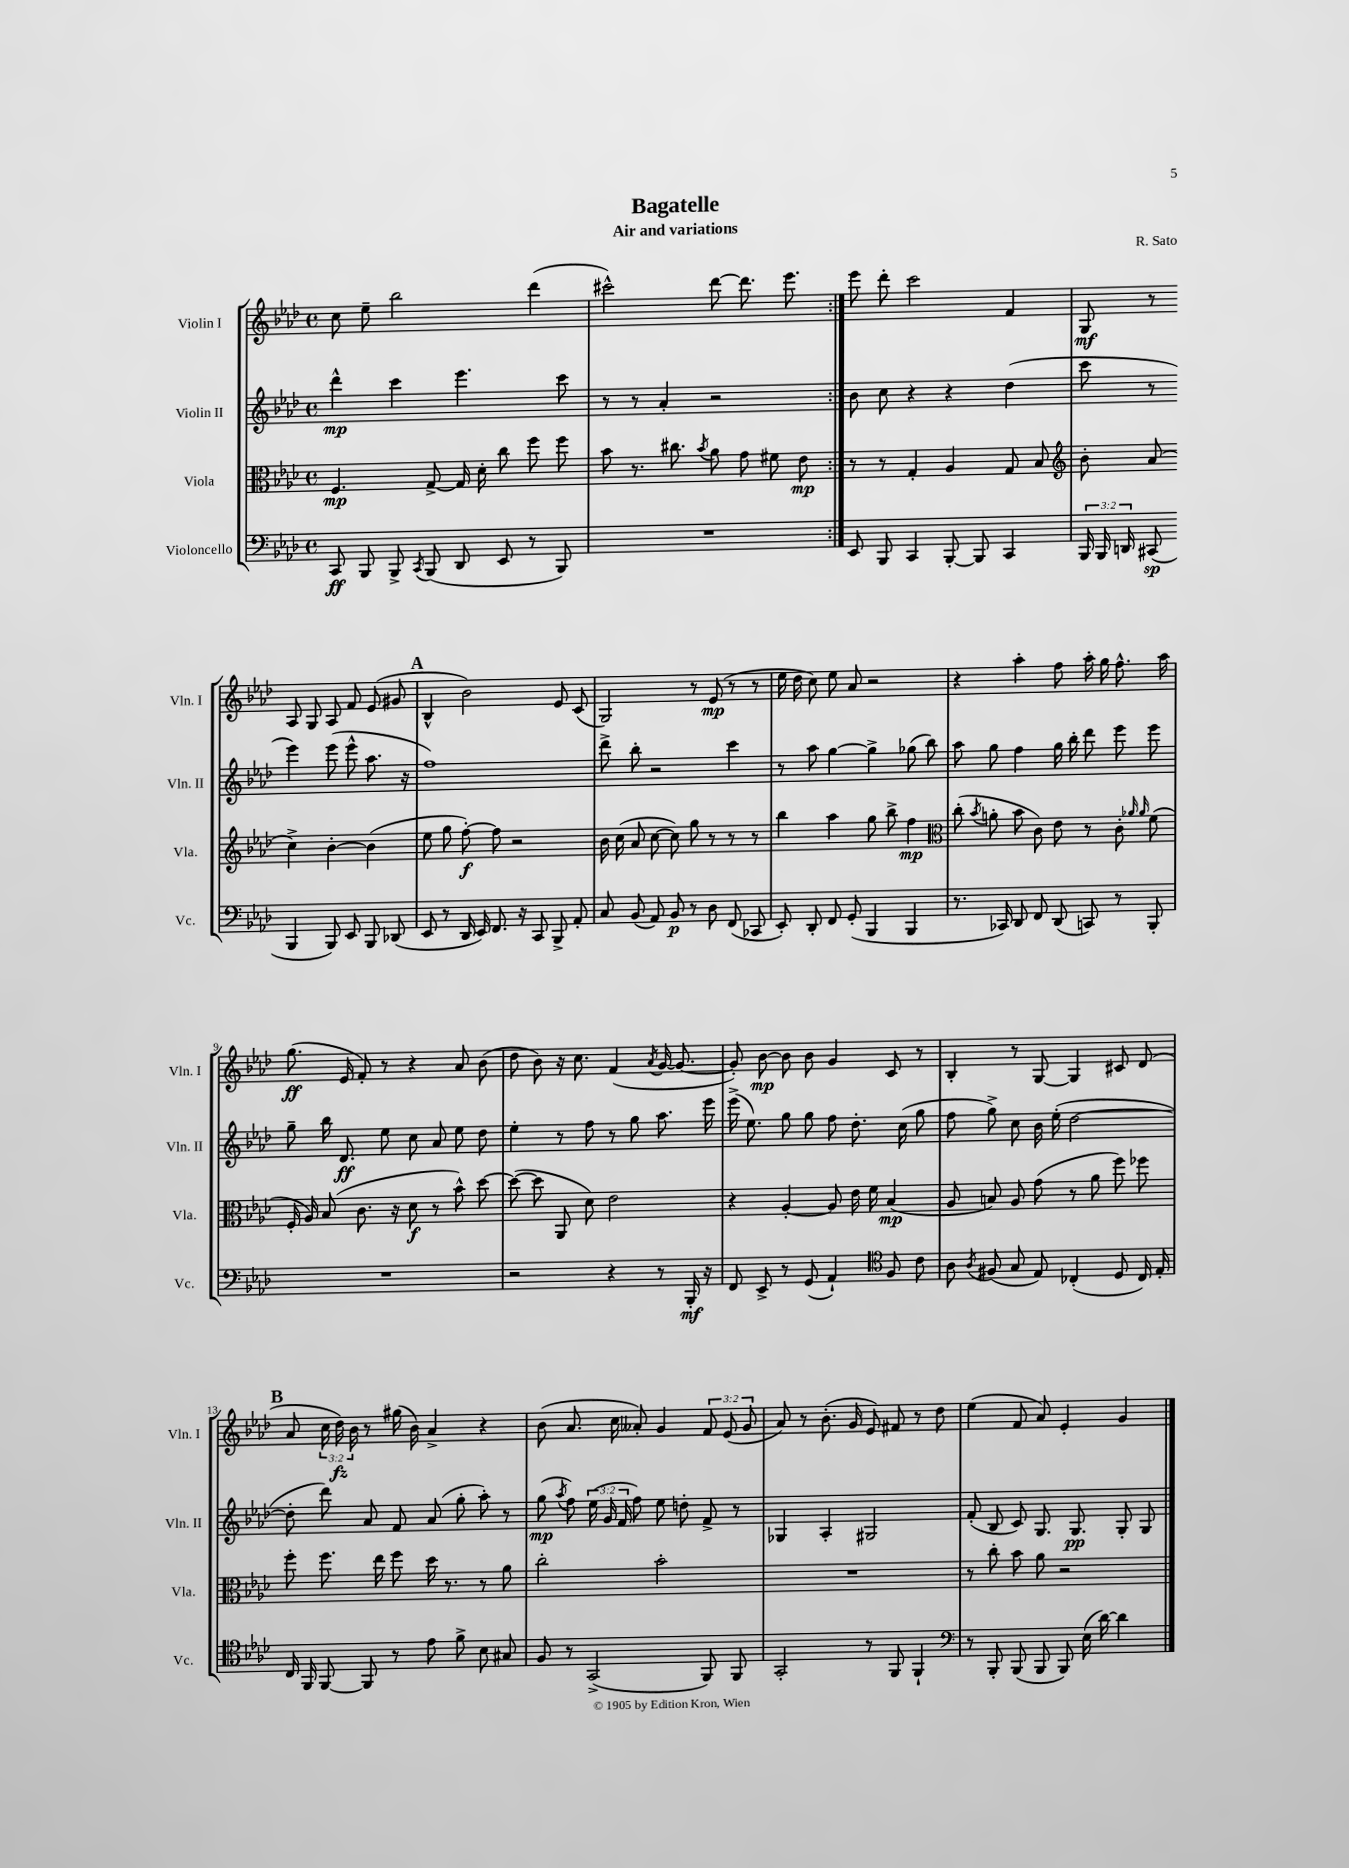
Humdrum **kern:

**kern	**dynam	**kern	**dynam	**kern	**dynam	**kern	**dynam
*part4	*part4	*part3	*part3	*part2	*part2	*part1	*part1
*staff4	*staff4	*staff3	*staff3	*staff2	*staff2	*staff1	*staff1
*I"Violoncello	*	*I"Viola	*	*I"Violin II	*	*I"Violin I	*
*I'Vc.	*	*I'Vla.	*	*I'Vln. II	*	*I'Vln. I	*
*clefF4	*	*clefC3	*	*clefG2	*	*clefG2	*
*k[b-e-a-d-]	*	*k[b-e-a-d-]	*	*k[b-e-a-d-]	*	*k[b-e-a-d-]	*
*M4/4	*	*M4/4	*	*M4/4	*	*M4/4	*
*met(c)	*	*met(c)	*	*met(c)	*	*met(c)	*
=1	=1	=1	=1	=1	=1	=1	=1
8CC/	ff	4.F/	mp	4ddd-^^\	mp	8cc\	.
8BBB-/	.	.	.	.	.	8ee-~\	.
8BBB-^/	.	.	.	4ccc\	.	2bb-\	.
8qCC/	.	.	.	.	.	.	.
(8BBB-/	.	[8G^/	.	.	.	.	.
8DD-/	.	16G/]	.	4.eee-\	.	.	.
.	.	16d-'\	.	.	.	.	.
8EE-/	.	8cc\	.	.	.	.	.
8r	.	8ff\	.	.	.	(4ddd-\	.
8BBB-/)	.	8ff\	.	8ccc\	.	.	.
=2	=2	=2	=2	=2	=2	=2	=2
1r	.	8b-\	.	8r	.	2ccc#X^^\)	.
.	.	8.r	.	8r	.	.	.
.	.	.	.	4a-'/	.	.	.
.	.	8.cc#X\	.	.	.	.	.
.	.	8qb-/	.	.	.	.	.
.	.	8a-\	.	2r	.	[8ddd-\	.
.	.	8g\	.	.	.	8.ddd-\]	.
.	.	8f#X\	.	.	.	.	.
.	.	.	.	.	.	8.eee-\	.
.	.	8e-\	mp	.	.	.	.
=3:|!	=3:|!	=3:|!	=3:|!	=3:|!	=3:|!	=3:|!	=3:|!
8EE-/	.	8r	.	8b-\	.	8eee-\	.
8BBB-/	.	8r	.	8cc\	.	8ddd-'\	.
4CC/	.	4G'/	.	4r	.	2ccc\	.
[8BBB-'/	.	4A-/	.	4r	.	.	.
8BBB-/]	.	.	.	.	.	.	.
4CC/	.	8G/	.	(4dd-\	.	4f/	.
.	.	8B-/	.	.	.	.	.
=4	=4	=4	=4	=4	=4	=4	=4
*	*	*clefG2	*	*	*	*	*
24BBB-/	.	8b-'\	.	8ccc\	.	8G/	mf
24BBB-/	.	.	.	.	.	.	.
24DDn/	.	.	.	.	.	.	.
(8CC#X/	sp	(8a-/	.	8r	.	8r	.
4BBB-/	.	4cc^\)	.	4eee-\)	.	8A-/	.
.	.	.	.	.	.	8G/	.
8BBB-/)	.	[4b-'\	.	(8eee-\	.	8A-/	.
8EE-/	.	.	.	8eee-^^\	.	8f/	.
8BBB-/	.	(4b-\]	.	8.aa-\	.	(8e-/	.
(8DD-X/	.	.	.	.	.	8g#X/	.
.	.	.	.	16r	.	.	.
!!LO:LB:g=z
!!LO:REH:place=s1:t=A
=5	=5	=5	=5	=5	=5	=5	=5
8EE-/	.	8ee-\	.	1ff)	.	4B-^^/	.
8r	.	8gg\	.	.	.	.	.
16DD-/	.	[8ff'\)	f	.	.	2b-\)	.
16EE-/)	.	.	.	.	.	.	.
8.FF/	.	8ff\]	.	.	.	.	.
.	.	2r	.	.	.	.	.
16r	.	.	.	.	.	.	.
8CC/	.	.	.	.	.	.	.
8BBB-^/	.	.	.	.	.	8e-/	.
8AA-'/	.	.	.	.	.	(8c/	.
=6	=6	=6	=6	=6	=6	=6	=6
8C/	.	16b-\	.	8ddd-^\	.	2G/)	.
.	.	(16cc\	.	.	.	.	.
(8BB-/	.	8a-/	.	8bb-'\	.	.	.
8AA-/)	.	[8cc\	.	2r	.	.	.
8BB-/	p	8cc\])	.	.	.	.	.
8r	.	8gg\	.	.	.	8r	.
8D-\	.	8r	.	.	.	(8e-/	mp
(8FF/	.	8r	.	4ccc\	.	8r	.
8CC-X/	.	8r	.	.	.	8r	.
=7	=7	=7	=7	=7	=7	=7	=7
8EE-'/)	.	4bb-\	.	8r	.	16ee-\	.
.	.	.	.	.	.	16dd-\	.
8DD-'/	.	.	.	8aa-\	.	8cc\)	.
8FF/	.	4aa-\	.	[4gg\	.	8ee-\	.
(8GG'/	.	.	.	.	.	8a-/	.
4BBB-/	.	8gg\	.	4gg^\]	.	2r	.
.	.	8bb-^\	.	.	.	.	.
4BBB-/	.	4ff\	mp	(8gg-X\	.	.	.
.	.	.	.	8bb-\)	.	.	.
=8	=8	=8	=8	=8	=8	=8	=8
*	*	*clefC3	*	*	*	*	*
8.r	.	(8cc'\	.	8aa-\	.	4r	.
.	.	8qb-/	.	.	.	.	.
.	.	8an'\	.	8gg\	.	.	.
16CC-X/)	.	.	.	.	.	.	.
8DD-/	.	8b-\	.	4ff\	.	4aa-'\	.
8FF/	.	8c\)	.	.	.	.	.
(8DD-/	.	8e-\	.	16gg\	.	8ff\	.
.	.	.	.	16bb-'\	.	.	.
8CCn/)	.	8r	.	8ddd-\	.	16aa-'\	.
.	.	.	.	.	.	16gg\	.
8r	.	8c'\	.	8eee-\	.	8.ff^^\	.
.	.	16qqa-X/	.	.	.	.	.
.	.	16qqa-/	.	.	.	.	.
8BBB-'/	.	(8f\	.	8eee-\	.	.	.
.	.	.	.	.	.	16aa-\	.
!!LO:LB:g=z
=9	=9	=9	=9	=9	=9	=9	=9
1r	.	16F'/	.	8gg~\	.	(8.gg\	ff
.	.	16A-/)	.	.	.	.	.
.	.	(8B-/	.	16bb-\	.	.	.
.	.	.	.	8.d-/	ff	16e-/	.
.	.	8.c\	.	.	.	8f'/)	.
.	.	.	.	8ee-\	.	8r	.
.	.	16r	.	.	.	.	.
.	.	8d-\	f	8cc\	.	4r	.
.	.	8r	.	8a-/	.	.	.
.	.	8b-^^\)	.	8ee-\	.	8a-/	.
.	.	[8dd-\	.	8dd-\	.	(8b-\	.
=10	=10	=10	=10	=10	=10	=10	=10
2r	.	(8dd-\_	.	4ee-'\	.	8dd-\	.
.	.	8dd-\]	.	.	.	8b-\)	.
.	.	8AA-/	.	8r	.	16r	.
.	.	.	.	.	.	8.cc\	.
.	.	8d-\)	.	8ff\	.	.	.
4r	.	2e-\	.	8r	.	(4f/	.
.	.	.	.	8gg\	.	.	.
.	.	.	.	.	.	8qa-/	.
8r	.	.	.	8.aa-\	.	[16g/	.
.	.	.	.	.	.	8.g/_	.
16BBB-'/	mf	.	.	.	.	.	.
16r	.	.	.	16eee-\	.	.	.
=11	=11	=11	=11	=11	=11	=11	=11
8FF/	.	4r	.	(16eee-^\	.	8g'/])	.
.	.	.	.	8.ee-\)	.	.	.
8EE-^/	.	.	.	.	.	[8b-\	mp
8r	.	[4A-'/	.	8gg\	.	8b-\]	.
(8GG/	.	.	.	8gg\	.	8b-\	.
4AA-`/)	.	8A-/]	.	8ff\	.	4g/	.
.	.	16e-\	.	8.dd-'\	.	.	.
.	.	16f\	.	.	.	.	.
*clefC4	*	*	*	*	*	*	*
8F/	.	(4B-/	mp	.	.	8c/	.
.	.	.	.	(16cc\	.	.	.
8c\	.	.	.	8gg\	.	8r	.
=12	=12	=12	=12	=12	=12	=12	=12
8A-\	.	8A-/	.	8ff\	.	4B-'/	.
8qA-/	.	.	.	.	.	.	.
(8F#X/	.	8Bn/)	.	8gg^\)	.	.	.
8G/	.	8A-/	.	8cc\	.	8r	.
8E-/)	.	(8g\	.	16b-\	.	[8G/	.
.	.	.	.	(16ee-'\	.	.	.
(4C-X'/	.	8r	.	[2dd-\	.	4G/]	.
.	.	8a-\	.	.	.	.	.
8D-/	.	8ff\)	.	.	.	8c#X/	.
16C-/)	.	8ff-X\	.	.	.	(8d-/	.
16E-'/	.	.	.	.	.	.	.
!!LO:LB:g=z
!!LO:REH:place=s1:t=B
=13	=13	=13	=13	=13	=13	=13	=13
16C/	.	8ff'\	.	8dd-'\]	.	8a-/	.
16FF/	.	.	.	.	.	.	.
[8FF/	.	8.ff\	.	8ddd-\)	.	24cc\	.
.	.	.	.	.	.	24dd-\)	fz
.	.	.	.	.	.	24b-\	.
8FF/]	.	.	.	8a-/	.	8r	.
.	.	16ee-\	.	.	.	.	.
8r	.	8ff\	.	8f/	.	(16gg#X\	.
.	.	.	.	.	.	16b-\)	.
8e-\	.	16dd-\	.	(8a-/	.	4a-^/	.
.	.	8.r	.	.	.	.	.
8f^\	.	.	.	8gg'\	.	.	.
8B-\	.	8r	.	8aa-'\)	.	4r	.
8G#X/	.	8a-\	.	8r	.	.	.
=14	=14	=14	=14	=14	=14	=14	=14
8F/	.	2cc'\	.	(8gg\	mp	(8b-\	.
.	.	.	.	8qaa-/	.	.	.
8r	.	.	.	8ff\)	.	8.a-/	.
(2GG^/	.	.	.	(24ee-\	.	.	.
.	.	.	.	24g/	.	.	.
.	.	.	.	.	.	16cc\	.
.	.	.	.	24f/	.	.	.
.	.	.	.	8ff\)	.	8a--X'/)	.
.	.	2b-'\	.	8ee-\	.	4g/	.
.	.	.	.	8ddn'\	.	.	.
8FF/)	.	.	.	8f^/	.	12f/	.
.	.	.	.	.	.	(12e-/	.
8FF/	.	.	.	8r	.	.	.
.	.	.	.	.	.	12g/	.
=15	=15	=15	=15	=15	=15	=15	=15
2GG'/	.	1r	.	4G-X/	.	8a-/)	.
.	.	.	.	.	.	8r	.
.	.	.	.	4A-'/	.	(8.b-'\	.
.	.	.	.	.	.	16g/	.
8r	.	.	.	2G#X/	.	8e-/)	.
8FF/	.	.	.	.	.	8f#X/	.
4FF`/	.	.	.	.	.	8r	.
.	.	.	.	.	.	8dd-\	.
=16	=16	=16	=16	=16	=16	=16	=16
*clefF4	*	*	*	*	*	*	*
8r	.	8r	.	(8f'/	.	(4ee-\	.
8BBB-'/	.	8cc'\	.	8B-/	.	.	.
(8BBB-/	.	8b-\	.	8c/)	.	8f/	.
8BBB-/	.	8a-\	.	8.G/	.	8a-/)	.
8BBB-/)	.	2r	.	.	.	4e-'/	.
.	.	.	.	8.G/	pp	.	.
(16E-\	.	.	.	.	.	.	.
[16d-\)	.	.	.	.	.	.	.
4d-\]	.	.	.	8G'/	.	4g/	.
.	.	.	.	8G/	.	.	.
==	==	==	==	==	==	==	==
*-	*-	*-	*-	*-	*-	*-	*-
